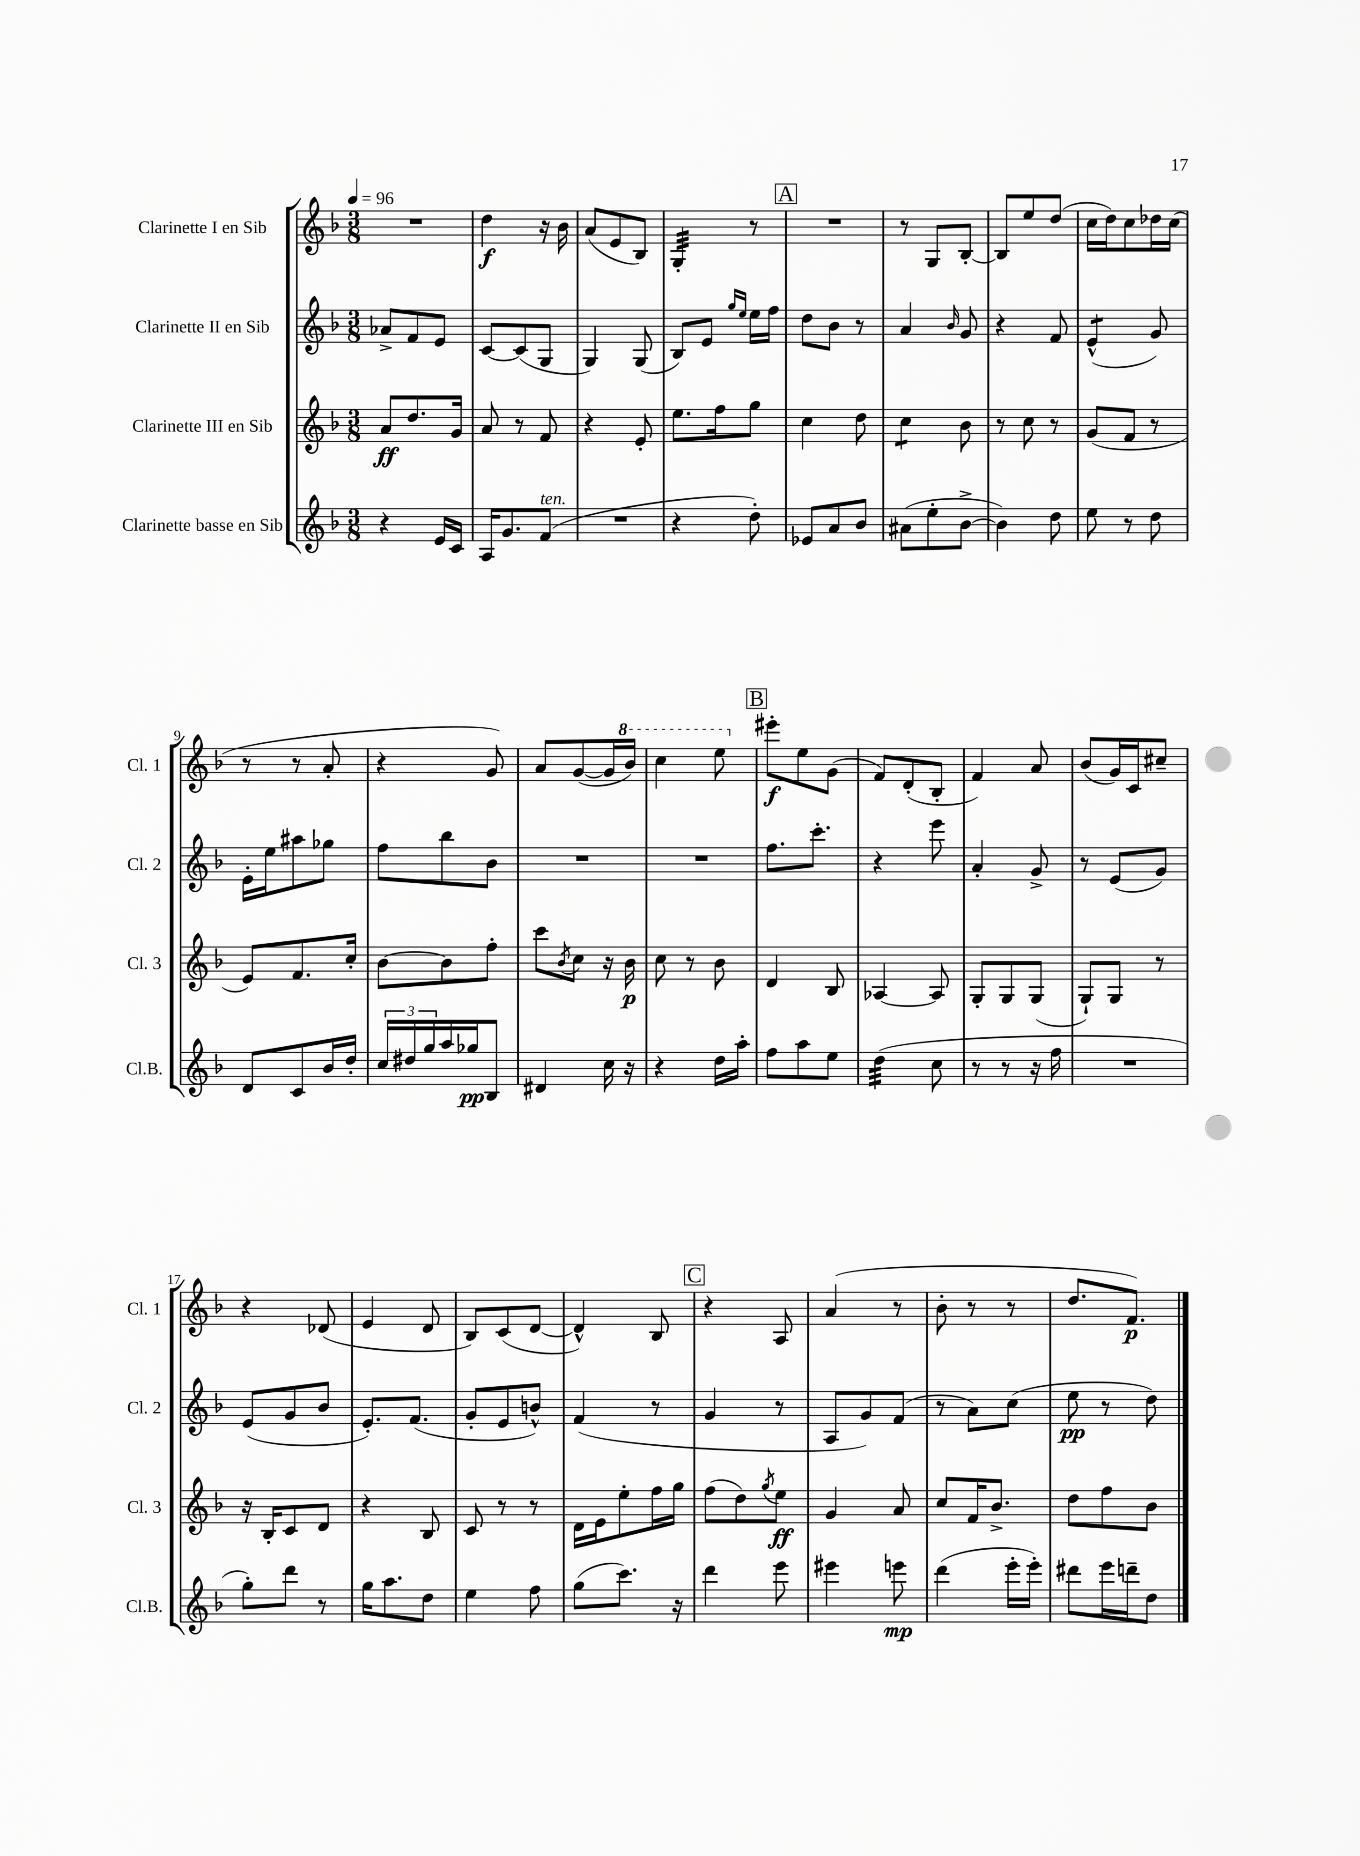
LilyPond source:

<<
\new StaffGroup <<
\new Staff = "s0" \with { instrumentName = "Clarinette I en Sib" shortInstrumentName = "Cl. 1" } {
    \clef treble \key f \major \numericTimeSignature \time 3/8 \tempo 4 = 96
    R4. |
    d''4\f r16 bes'16 |
    a'8( e'8 bes8) |
    g4:32-. r8 |
    \mark \markup { \box "A" } R4. |
    r8 g8 bes8~-. |
    bes8 e''8 d''8( |
    c''16 d''16) c''8 des''16 c''16( |
    r8 r8 a'8-. |
    r4 g'8) |
    a'8 g'8~( g'16 \ottava #1 bes''16) |
    c'''4 e'''8 \ottava #0 |
    \mark \markup { \box "B" } eis'''8-.\f e''8 g'8( |
    f'8) d'8-.( bes8-. |
    f'4) a'8 |
    bes'8( g'16) c'16 cis''8-- |
    r4 des'8( |
    e'4 d'8 |
    bes8) c'8( d'8~ |
    d'4-^) bes8 |
    \mark \markup { \box "C" } r4 a8 |
    a'4( r8 |
    bes'8-. r8 r8 |
    d''8. f'8.\p) \bar "|." |
}
\new Staff = "s1" \with { instrumentName = "Clarinette II en Sib" shortInstrumentName = "Cl. 2" } {
    \clef treble \key f \major \numericTimeSignature \time 3/8
    aes'8-> f'8 e'8 |
    c'8~ c'8( g8 |
    g4) g8( |
    bes8) e'8 \grace { g''16 e''16 } e''16 f''16 |
    \mark \markup { \box "A" } d''8 bes'8 r8 |
    a'4 \grace { bes'16 } g'8 |
    r4 f'8 |
    e'4:8-^( g'8) |
    e'16-. e''16 ais''8 ges''8 |
    f''8 bes''8 bes'8 |
    R4. |
    R4. |
    \mark \markup { \box "B" } f''8. c'''8.-. |
    r4 e'''8 |
    a'4-. g'8-> |
    r8 e'8( g'8) |
    e'8( g'8 bes'8 |
    e'8.-.) f'8.( |
    g'8-. e'8 b'8-^) |
    f'4( r8 |
    \mark \markup { \box "C" } g'4 r8 |
    a8 g'8) f'8( |
    r8 a'8) c''8( |
    e''8\pp r8 d''8) \bar "|." |
}
\new Staff = "s2" \with { instrumentName = "Clarinette III en Sib" shortInstrumentName = "Cl. 3" } {
    \clef treble \key f \major \numericTimeSignature \time 3/8
    a'8\ff d''8. g'16 |
    a'8 r8 f'8 |
    r4 e'8-. |
    e''8. f''16 g''8 |
    \mark \markup { \box "A" } c''4 d''8 |
    c''4:8 bes'8 |
    r8 c''8 r8 |
    g'8( f'8 r8 |
    e'8) f'8. c''16-. |
    bes'8~ bes'8 f''8-. |
    c'''8 \acciaccatura { bes'8 } c''8 r16 bes'16\p |
    c''8 r8 bes'8 |
    \mark \markup { \box "B" } d'4 bes8 |
    aes4~ aes8 |
    g8-. g8 g8( |
    g8-!) g8 r8 |
    r16 bes16-. c'8 d'8 |
    r4 bes8 |
    c'8 r8 r8 |
    d'16 e'16 e''8-. f''16 g''16 |
    \mark \markup { \box "C" } f''8( d''8) \acciaccatura { g''8 } e''8\ff |
    g'4 a'8 |
    c''8 f'16 bes'8.-> |
    d''8 f''8 bes'8 \bar "|." |
}
\new Staff = "s3" \with { instrumentName = "Clarinette basse en Sib" shortInstrumentName = "Cl.B." } {
    \clef treble \key f \major \numericTimeSignature \time 3/8
    r4 e'16 c'16 |
    a16 g'8. f'8^\markup { \italic "ten." }( |
    R4. |
    r4 d''8-.) |
    \mark \markup { \box "A" } ees'8 a'8 bes'8 |
    ais'8( e''8-. bes'8~-> |
    bes'4) d''8 |
    e''8 r8 d''8 |
    d'8 c'8 bes'16 d''16-. |
    \tuplet 3/2 { c''16 dis''16 g''16 } a''16 ges''16\pp bes8 |
    dis'4 c''16 r16 |
    r4 d''16 a''16-. |
    \mark \markup { \box "B" } f''8 a''8 e''8 |
    d''4:32( c''8 |
    r8 r8 r16 f''16 |
    R4. |
    g''8-.) d'''8 r8 |
    g''16 a''8. d''8 |
    e''4 f''8 |
    g''8( c'''8.) r16 |
    \mark \markup { \box "C" } d'''4 e'''8 |
    eis'''4 e'''8\mp |
    d'''4( e'''16-. e'''16-.) |
    dis'''8 e'''16 d'''16-- d''8 \bar "|." |
}
>>
>>
